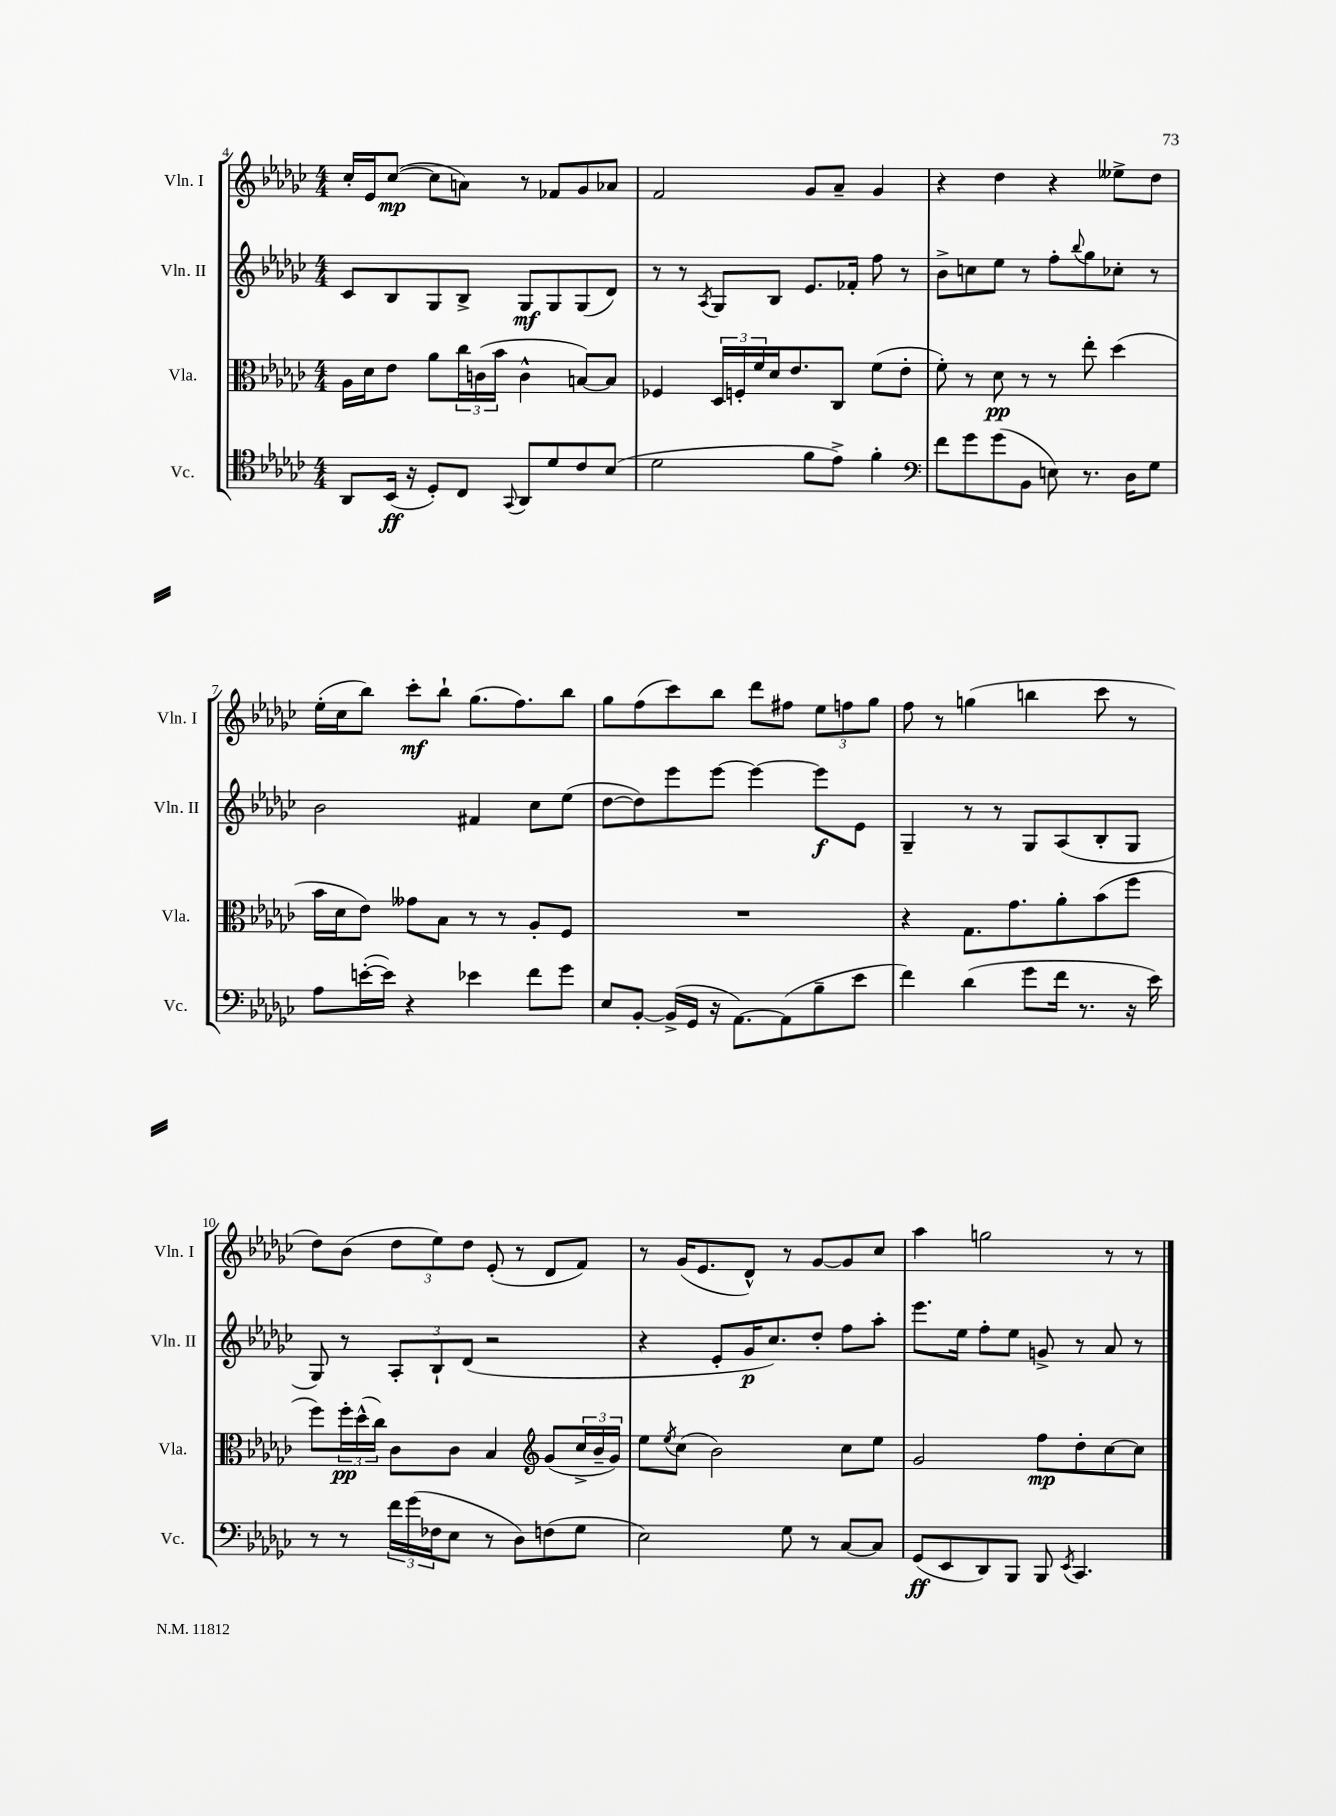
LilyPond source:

<<
\new StaffGroup <<
\new Staff = "s0" \with { instrumentName = "Vln. I" shortInstrumentName = "Vln. I" } {
    \clef treble \key ges \major \numericTimeSignature \time 4/4
    ces''16-. ees'16 ces''8~\mp( ces''8 a'8) r8 fes'8 ges'8 aes'8 |
    f'2 ges'8 aes'8-- ges'4 |
    r4 des''4 r4 eeses''8-> des''8 |
    ees''16-.( ces''16 bes''8) ces'''8-.\mf bes''8-! ges''8.( f''8.) bes''8 |
    ges''8 f''8( ces'''8) bes''8 des'''8 fis''8 \tuplet 3/2 { ees''8 f''8 ges''8 } |
    f''8 r8 g''4( b''4 ces'''8 r8 |
    des''8) bes'8( \tuplet 3/2 { des''8 ees''8) des''8 } ees'8-.( r8 des'8 f'8) |
    r8 ges'16( ees'8. des'8-^) r8 ges'8~ ges'8 ces''8 |
    aes''4 g''2 r8 r8 \bar "|." |
}
\new Staff = "s1" \with { instrumentName = "Vln. II" shortInstrumentName = "Vln. II" } {
    \clef treble \key ges \major \numericTimeSignature \time 4/4
    ces'8 bes8 ges8 bes8-> ges8\mf ges8 ges8( des'8) |
    r8 r8 \acciaccatura { aes8 } ges8 bes8 ees'8. fes'16-. f''8 r8 |
    bes'8-> c''8 ees''8 r8 f''8-. \appoggiatura { bes''8 } ges''8 ces''8-. r8 |
    bes'2 fis'4 ces''8 ees''8( |
    des''8~ des''8) ees'''8 ees'''8~ ees'''4~ ees'''8\f ees'8 |
    ges4-- r8 r8 ges8 aes8( bes8-. ges8 |
    ges8) r8 \tuplet 3/2 { aes8-. bes8-! des'8( } r2 |
    r4 ees'8-. ges'16\p ces''8.) des''8-. f''8 aes''8-. |
    ees'''8. ees''16 f''8-. ees''8 g'8-> r8 aes'8 r8 \bar "|." |
}
\new Staff = "s2" \with { instrumentName = "Vla." shortInstrumentName = "Vla." } {
    \clef alto \key ges \major \numericTimeSignature \time 4/4
    aes16 des'16 ees'8 aes'8 \tuplet 3/2 { ces''16 c'16( bes'16 } c'4-^ b8~) b8 |
    fes4 \tuplet 3/2 { des16 f16-. f'16 } des'16 ees'8. ces8 f'8( ees'8-. |
    f'8-.) r8 des'8\pp r8 r8 ees''8-. des''4( |
    bes'16 des'16 ees'8) geses'8 bes8 r8 r8 aes8-. f8 |
    R1 |
    r4 ges8. ges'8. aes'8-. bes'8( f''8 |
    f''8) \tuplet 3/2 { f''16-.\pp des''16-^( ces''16) } ces'8 ces'8 bes4 \clef treble ges'8( \tuplet 3/2 { ces''16-> bes'16-- ges'16) } |
    ees''8 \acciaccatura { ees''8 } ces''8( bes'2) ces''8 ees''8 |
    ges'2 f''8\mp des''8-. ces''8~ ces''8 \bar "|." |
}
\new Staff = "s3" \with { instrumentName = "Vc." shortInstrumentName = "Vc." } {
    \clef tenor \key ges \major \numericTimeSignature \time 4/4
    aes,8 bes,16\ff( r16 des8-.) ces8 \appoggiatura { ges,8 } aes,8 des'8 ces'8 bes8( |
    des'2 f'8 ees'8->) f'4-. |
    \clef bass f'8 ges'8 ges'8( bes,8 e8) r8. des16 ges8 |
    aes8 e'16~-.( e'16) r4 ees'4 f'8 ges'8 |
    ees8 bes,8~-. bes,16->( ges,16 r16 aes,8.~) aes,8( bes8-- ees'8 |
    f'4) des'4( ges'8 f'16 r8. r16 ees'16) |
    r8 r8 \tuplet 3/2 { f'16 ges'16( fes16 } ees8 r8 des8) f8( ges8 |
    ees2) ges8 r8 ces8~ ces8 |
    ges,8\ff( ees,8 des,8) bes,,8 bes,,8 \acciaccatura { ees,8 } ces,4. \bar "|." |
}
>>
>>
\layout { \context { \Score currentBarNumber = #4 } }
